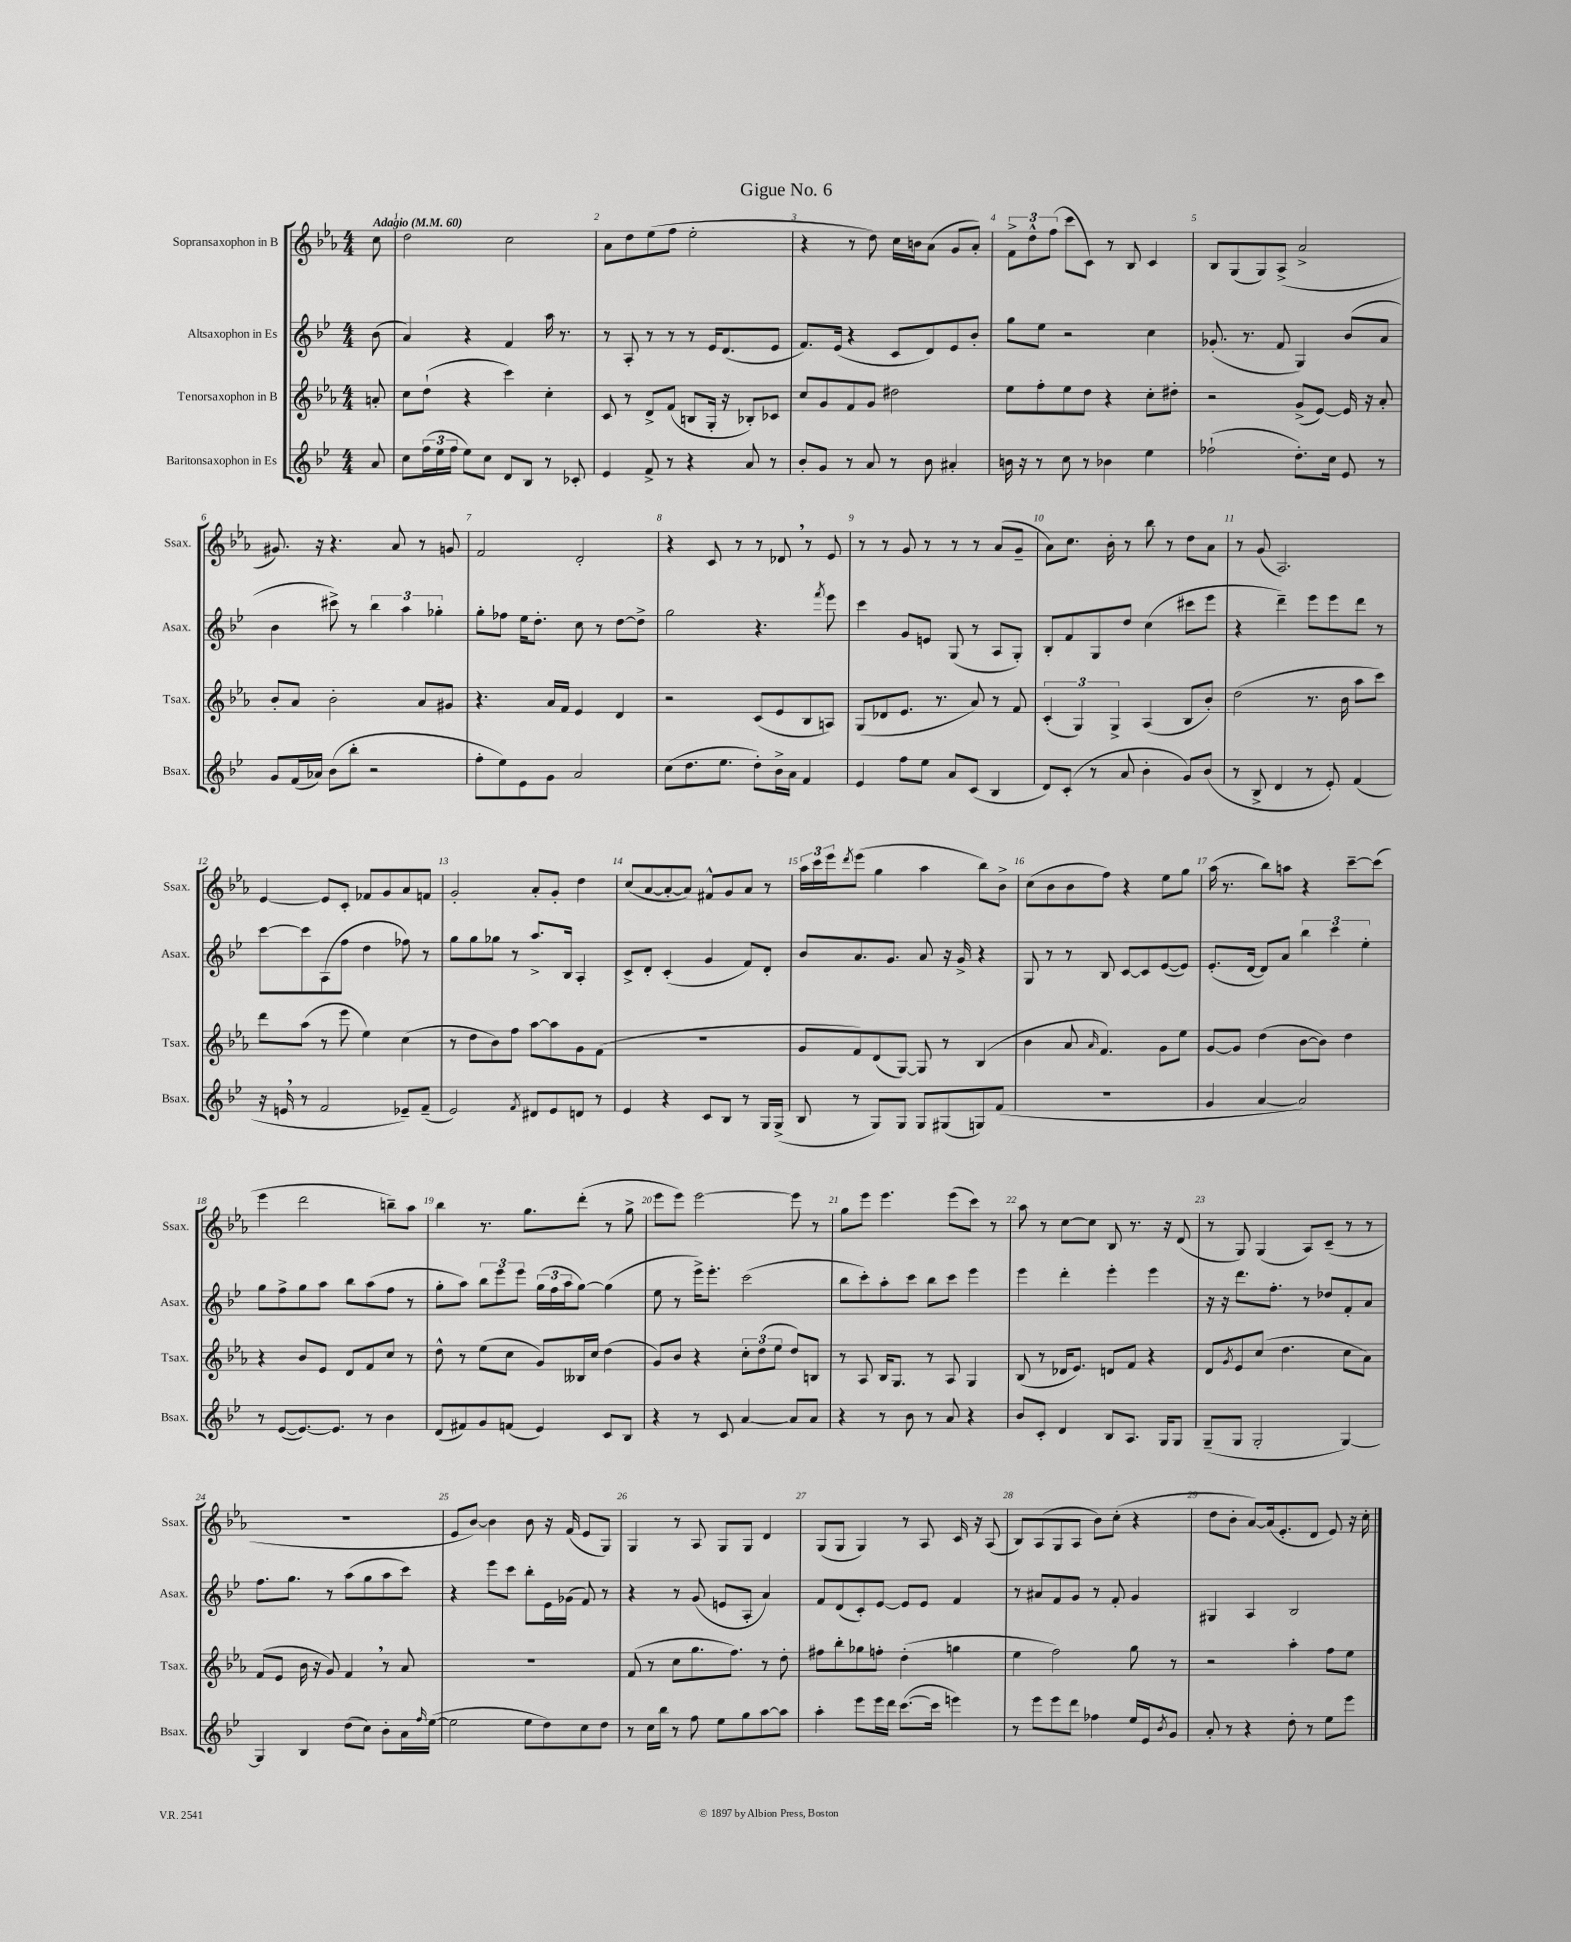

**kern	**kern	**kern	**kern
*staff4	*staff3	*staff2	*staff1
*clefG2	*clefG2	*clefG2	*clefG2
*k[b-e-]	*k[b-e-a-]	*k[b-e-]	*k[b-e-a-]
*M4/4	*M4/4	*M4/4	*M4/4
*MM60	*MM60	*MM60	*MM60
8a	8a'	(8b-	8cc
=	=	=	=
8cc	8cc	4a)	2dd
(24ff	(8dd`	.	.
24ee-	.	.	.
24ff	.	.	.
8ee-)	4r	4r	.
8cc	.	.	.
8d	4ccc)	4f	2cc
8B-	.	.	.
8r	4cc'	16aa	.
.	.	8.r	.
8c-'	.	.	.
=	=	=	=
4e-	8c	8r	8a-
.	8r	8A'	8dd
8f^	8d^	8r	(8ee-
8r	(8f	8r	8ff
4r	8B	8r	2ee-'
.	16G'	16e-	.
.	16r	(8.d	.
8a	8B-')	.	.
8r	8c-	8e-	.
=	=	=	=
8b-'	8cc	8.f)	4r
8g	8g	.	.
.	.	(16e-	.
8r	8f	4r	8r
8a	8g	.	8dd)
8r	2dd#	8c	16cc
.	.	.	16b
8b-	.	8d)	(8a-
4a#'	.	8e-	8g
.	.	8b-'	8a-')
=	=	=	=
16b	8ee-	8gg	12f^
16r	.	.	.
.	.	.	12dd^^
8r	8ff'	8ee-	.
.	.	.	(12ff
8cc	8ee-	2r	8ccc
8r	8dd	.	8c)
4b-	4r	.	8r
.	.	.	8B-
4ee-	8cc'	4cc	4c
.	8dd#'	.	.
=	=	=	=
(2ff-`	2r	(8.g-'	8B-
.	.	.	(8G
.	.	8.r	.
.	.	.	8G)
.	.	8f	(8A-^
8.dd')	(8g^	4G)	2a-^
.	[8e-)	.	.
16cc	.	.	.
8e-	16e-]	(8b-	.
.	16r	.	.
8r	8a-'	8a	.
=	=	=	=
8g	8b-'	4b-	8.g#)
(16f	8a-	.	.
16a-)	.	.	16r
(8b-	2b-'	8ccc#^)	4.r
8bb-'	.	8r	.
2r	.	6bb-	.
.	.	.	8a-
.	.	6aa	.
.	8a-	.	8r
.	.	6gg-'	.
.	8g#	.	8g
=	=	=	=
8ff'	4.r	8gg'	2f
8ee-)	.	8ff-	.
8e-	.	16ee-	.
.	.	8.dd'	.
8g	16a-	.	.
.	16f	.	.
2a	4e-	8cc	2d'
.	.	8r	.
.	4d	[8dd	.
.	.	8dd^]	.
=	=	=	=
(8cc	2r	2gg	4r
8.dd	.	.	.
.	.	.	8c
8.ee-	.	.	.
.	.	.	8r
8dd')	(8c	4.r	8r
16b-^	8e-	.	8d-
16a	.	.	.
4f	8B-	.	8r
.	.	8qfff	.
.	8A)	8eee-	8e-
=	=	=	=
4e-	(8G	4ccc	8r
.	8d-	.	8r
8ff	8.e-	8g	8g
8ee-	.	8e	8r
.	8.r	.	.
8a	.	(8G	8r
(8c	8a-)	8r	8r
4B-	8r	8A	(8a-
.	8f	8G')	8g~
=	=	=	=
8d)	(6c'	8B-'	8a-)
(8c'	.	8f	8.cc
.	6G)	.	.
8r	.	8G	.
.	.	.	16b-'
.	6G^	.	.
8a	.	8dd	8r
4b-'	(4A-	(4cc	8bb-
.	.	.	8r
8g)	8B-	8ccc#	8dd
(8b-	8b-')	8eee-	8a-
=	=	=	=
8r	(2dd	4r	8r
8B-^	.	.	(8g
4d	.	4ddd~)	2.A-)
8r	8.r	8eee-	.
8e-')	.	8eee-	.
.	16b-	.	.
(4f	8aa-	8ddd	.
.	8ccc)	8r	.
=	=	=	=
16r	8ddd	[8ccc	[4e-
16e	.	.	.
8r	(8aa-	8ccc]	.
2f	8r	(8A	8e-]
.	8eee-	8ff	8c'
.	4ee-)	4dd	8f-
.	.	.	8g
8e-~)	(4cc	8ff-)	8a-
(8f~	.	8r	8f
=	=	=	=
2e-)	8r	8gg	2g'
.	8dd	8gg	.
.	8b-)	8gg-	.
.	8ff	8r	.
8qf	.	.	.
8d#	[8aa-	8.aa^	8a-'
8e-	8aa-]	.	8g'
.	.	16B-	.
8d	8g	4A'	4dd
8r	(8f	.	.
=	=	=	=
4e-	1r	8c^	(8cc
.	.	8d'	[8a-
4r	.	(4c'	8a-'_
.	.	.	8a-])
8c	.	4g	8f#^^
8B-	.	.	8g
8r	.	8f)	8a-
16G	.	8d'	8r
(16G^	.	.	.
=	=	=	=
8B-	8g	8b-	24aa-
.	.	.	24ccc
.	.	.	24eee-
.	.	.	8qddd
8r	8f)	8.a	(8eee-
8G)	(8d	.	4gg
.	.	8.g	.
8G	[8G)	.	.
8G	8G]	8a	4aa-
(8G#	8r	16r	.
.	.	16g^	.
8G)	(4B-	4r	8bb-)
(8f	.	.	8b-^
=	=	=	=
1r	4b-	8G	(8cc
.	.	8r	8b-
.	8a-	8r	8b-
.	16qqa-	.	.
.	4.f)	8B-	8ff)
.	.	[8c	4r
.	.	8c]	.
.	8g	([8e-	8ee-
.	8ee-	8e-])	8gg
=	=	=	=
4g	[8g	(8.e-'	(16aa-
.	.	.	8.r
.	8g]	.	.
.	.	[16d	.
[4a	(4dd	8d])	8bb-)
.	.	8a	8aa
2a])	[8b-	6bb-	4r
.	8b-])	.	.
.	.	6ccc	.
.	4dd	.	[8ccc~
.	.	6ee-'	.
.	.	.	(8ccc]
=	=	=	=
8r	4r	8gg	4eee-
([8e-	.	8ff^	.
8.e-_)	8b-	8gg	2ddd
.	8e-	8aa	.
8.e-]	.	.	.
.	8d	8bb-	.
8r	8f	(8aa	.
4b-	8cc	8ff	8bb~)
.	8r	8r	8aa-
=	=	=	=
(8d	8dd^^	8gg'	4bb-
8f#)	8r	8aa)	.
8g	(8ee-	12bb-	8.r
.	.	12eee-	.
(8f	8cc	.	.
.	.	12eee-	.
.	.	.	8.gg
4e-)	8g)	(24gg	.
.	.	24ff	.
.	.	24aa	.
.	16B--	[8gg)	(8ddd'
.	16cc	.	.
8c	(4dd	(4gg]	8r
8B-	.	.	8gg^
=	=	=	=
4r	8g)	8ee-	8eee-
.	8b-	8r	8eee-)
8r	4r	16eee-^)	[2eee-
.	.	8.eee-'	.
8c	.	.	.
[4a	12cc'	(2ccc	.
.	(12dd	.	.
.	12ee-	.	.
8a]	8dd)	.	8eee-]
8a	8B	.	8r
=	=	=	=
4r	8r	8bb-	8gg
.	8A-	8ccc')	8eee-
8r	16B-	8aa'	4.eee-
.	8.G	.	.
8b-	.	8ccc	.
8r	8r	8bb-	.
8a	8A-	8ccc	(8eee-
4r	4G	4eee-	8ccc)
.	.	.	8r
=	=	=	=
8b-	(8B-	4eee-	8aa-
8c'	8r	.	8r
4d	16d-	4ddd'	[8cc
.	8.e-)	.	.
.	.	.	8cc]
8B-	8d	4eee-'	8B-
8.A	8f	.	8.r
.	4r	4eee-	.
16G	.	.	16r
8G	.	.	(8d
=	=	=	=
(8G~	8d	16r	8r
.	.	16r	.
.	8qg	.	.
8G	8e-	8.ddd	8G)
2G'	(8cc	.	(4G
.	.	8.ff'	.
.	4.dd	.	.
.	.	8r	8A-)
.	.	8dd-	(8c~
[4G)	8cc	8f'	8r
.	8a-)	8a	8r
=	=	=	=
4G]	(8f	8.ff	1r
.	8e-	.	.
.	.	8.gg	.
4B-	16b-	.	.
.	16r	.	.
.	8g)	8r	.
(8dd	4f	(8aa	.
8cc)	.	8gg	.
8b-'	8r	8aa	.
16a	8a-	8ccc)	.
16qqff	.	.	.
([16ee-	.	.	.
=	=	=	=
2ee-]	1r	4r	8e-
.	.	.	[8b-)
.	.	8eee-	4b-]
.	.	8ccc	.
8ee-	.	8bb-'	8b-
8dd)	.	16e-	16r
.	.	(16g-	(16f
8cc	.	8f)	8e-
8dd	.	8r	8G)
=	=	=	=
8r	(8f	4r	4G
16cc	8r	.	.
16bb-	.	.	.
8r	8cc	8r	8r
8ff	8.gg	(8g	8A-
8ee-	.	8e	8G
.	8.ff)	.	.
8gg	.	8A'	8G
[8aa	8r	4a)	4d
8aa]	8dd'	.	.
=	=	=	=
4aa'	8ff#	8f	(8G
.	8bb-'	(8d	8G
8eee-	8gg-	8c')	4G)
16eee-	8ff'	[8e-	.
16ddd	.	.	.
([8.ccc	(4dd'	8e-]	8r
.	.	8e-	8A-
16ccc]	.	.	.
4eee)	4gg	4f	16c
.	.	.	16r
.	.	.	(8A-
=	=	=	=
8r	4ee-	8r	8B-)
8eee-	.	8a#	(8A-
8eee-	2ff)	8f	8G
8ddd	.	8g	8A-
4ff-	.	8r	8b-)
.	.	8f'	(8cc'
16ee-	8gg	4g	4r
16e-	.	.	.
8qb-	.	.	.
8g	8r	.	.
=	=	=	=
8a'	2r	4G#	8dd
8r	.	.	8b-'
4r	.	4A	[8a-)
.	.	.	(16a-]
.	.	.	8.e-'
8dd'	4aa-'	2B-	.
8r	.	.	8d
8ee-	8ff	.	8e-)
8eee-	8ee-	.	16r
.	.	.	16cc'
==	==	==	==
*-	*-	*-	*-
